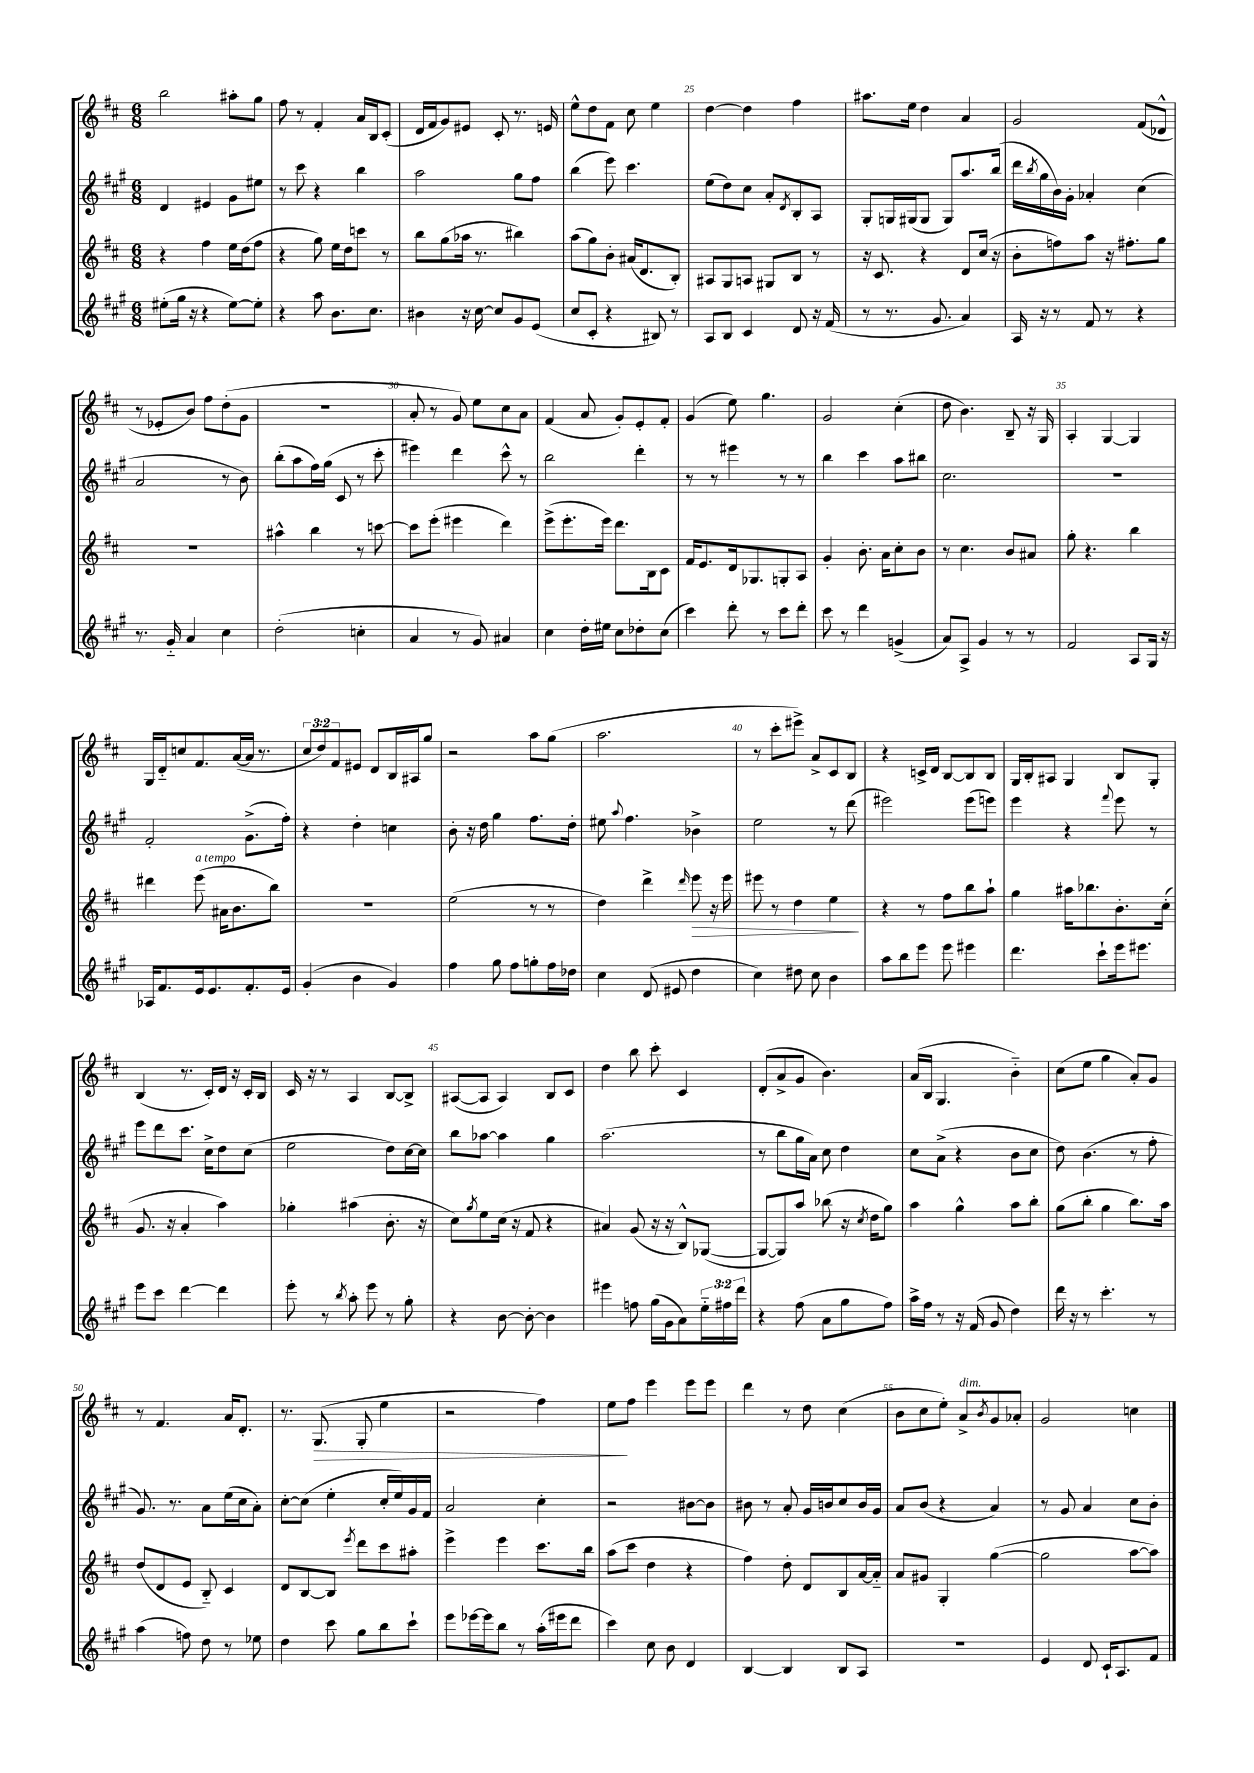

**kern	**kern	**dynam	**kern	**kern	**dynam
*part4	*part3	*part3	*part2	*part1	*part1
*staff4	*staff3	*staff3	*staff2	*staff1	*staff1
*clefG2	*clefG2	*	*clefG2	*clefG2	*
*k[f#c#g#]	*k[f#c#]	*	*k[f#c#g#]	*k[f#c#]	*
*M6/8	*M6/8	*	*M6/8	*M6/8	*
=21	=21	=21	=21	=21	=21
(8ee#X'\L	4r	.	4d/	2bb\	.
16gg#\Jk	.	.	.	.	.
16r	.	.	.	.	.
4r	4ff#\	.	4e#X/	.	.
[8ee#\L)	16ee\LL	.	8g#\L	8aa#X'\L	.
.	(16dd\J	.	.	.	.
8ee#'\J]	8ff#\J	.	8ee#X\J	8gg\J	.
=22	=22	=22	=22	=22	=22
4r	4r	.	8r	8ff#\	.
.	.	.	8ccc#\	8r	.
8aa\	8gg\)	.	4r	4f#'/	.
8.b\L	16ee\LL	.	.	.	.
.	16dd\J	.	.	.	.
.	8cccn\J	.	4bb\	16a/LL	.
8.cc#\J	.	.	.	16B/J	.
.	8r	.	.	(8c#'/J	.
=23	=23	=23	=23	=23	=23
4b#X\	8bb\L	.	2aa\	16d/LL	.
.	.	.	.	16f#/J	.
.	(8gg\	.	.	8g/)	.
16r	16aa-X\Jk	.	.	8e#X/J	.
[16cc#\	8.r	.	.	.	.
8cc#/L]	.	.	.	8c#'/	.
8g#/	4bb#X\)	.	8gg#\L	8.r	.
(8e/J	.	.	8ff#\J	.	.
.	.	.	.	16en/	.
=24	=24	=24	=24	=24	=24
8cc#/L	(8aa\L	.	(4bb\	8ee^^\L	.
8c#'/J	8gg\)	.	.	8dd\	.
4r	8b'\J	.	8eee\)	8f#\J	.
.	(16a#X/KL	.	4.ccc#\	8cc#\	.
.	8.d/	.	.	.	.
8B#X/)	.	.	.	4ee\	.
8r	8B'/J)	.	.	.	.
=25	=25	=25	=25	=25	=25
8A/L	8A#X/L	.	(8ee\L	[4dd\	.
8B/J	8G/	.	8dd\)	.	.
4c#/	8An/J	.	8cc#\J	4dd\]	.
.	8G#X/L	.	8a'/L	.	.
.	.	.	8qd/	.	.
8d/	8B/J	.	8B'/	4ff#\	.
16r	8r	.	8A/J	.	.
(16f#/	.	.	.	.	.
=26	=26	=26	=26	=26	=26
8r	16r	.	8G#'/L	8.aa#X\L	.
.	8.c#/	.	.	.	.
8.r	.	.	16Gn/L	.	.
.	.	.	(16G#X/J	16ee\Jk	.
.	4r	.	8G#/J	4dd\	.
8.g#/	.	.	.	.	.
.	.	.	8G#/L)	.	.
4a/)	8d/L	.	8.aa/	4a/	.
.	(16cc#/Jk	.	.	.	.
.	16r	.	(16bb/Jk	.	.
=27	=27	=27	=27	=27	=27
16A/	8b'\L	.	16ddd\LL	2g/	.
.	.	.	8qbb/	.	.
16r	.	.	16gg#\	.	.
8r	8ffn\)	.	16b\)	.	.
.	.	.	16g#'\JJ	.	.
8f#/	8aa\J	.	4a-X'/	.	.
8r	16r	.	.	.	.
.	8.ff#X'\L	.	.	.	.
4r	.	.	(4cc#\	(8f#/L	.
.	8gg\J	.	.	8d-X^^/J	.
!!LO:LB:g=z
=28	=28	=28	=28	=28	=28
8.r	2.r	.	2a/	8r	.
.	.	.	.	8e-X'/L	.
16g#/	.	.	.	.	.
4a/	.	.	.	8b/J)	.
.	.	.	.	8ff#\L	.
4cc#\	.	.	8r	(8dd'\	.
.	.	.	8b\)	8g\J	.
=29	=29	=29	=29	=29	=29
(2dd'\	4aa#X^^\	.	(8bb'\L	2.r	.
.	.	.	8aa\	.	.
.	4bb\	.	16ff#\L)	.	.
.	.	.	(16gg#\JJ	.	.
.	.	.	8c#/	.	.
4ccn'\	8r	.	8r	.	.
.	[8cccn\	.	8ccc#'\	.	.
=30	=30	=30	=30	=30	=30
4a/	8ccc\L]	.	4eee#X\)	8a'/	.
.	(8eee'\J	.	.	8r	.
8r	4eee#X\	.	4ddd\	8g/)	.
8g#/)	.	.	.	8ee\L	.
4a#X/	4ddd\)	.	8ccc#^^\	8cc#\	.
.	.	.	8r	8a\J	.
=31	=31	=31	=31	=31	=31
4cc#\	(8eee^\L	.	2bb\	(4f#/	.
.	8.eee'\	.	.	.	.
16dd'\LL	.	.	.	8a/	.
16ee#X\JJ	16eee\Jk)	.	.	.	.
8cc#\L	8.ddd\L	.	.	8g'/L)	.
8dd-X'\	.	.	4ddd'\	8e'/	.
.	16B\k	.	.	.	.
(8cc#\J	8c#\J	.	.	8f#'/J	.
=32	=32	=32	=32	=32	=32
4ccc#\)	16f#/KL	.	8r	(4g/	.
.	8.e/	.	.	.	.
.	.	.	8r	.	.
8ddd'\	16d/k	.	4eee#X\	8ee\)	.
.	8.G-X/	.	.	.	.
8r	.	.	.	4.gg\	.
8ccc#\L	8Gn'/	.	8r	.	.
8ddd'\J	8A/J	.	8r	.	.
=33	=33	=33	=33	=33	=33
8ccc#\	4g'/	.	4bb\	2g/	.
8r	.	.	.	.	.
4ddd\	8.b'\	.	4ccc#\	.	.
.	16a\KL	.	.	.	.
(4gn^/	8cc#'\	.	8aa\L	(4cc#'\	.
.	8b\J	.	8bb#X\J	.	.
=34	=34	=34	=34	=34	=34
8a/L)	8r	.	2.cc#\	8dd\	.
8A^/J	4.cc#\	.	.	4.b\)	.
4g#/	.	.	.	.	.
8r	8b/L	.	.	8B~/	.
8r	8a#X/J	.	.	16r	.
.	.	.	.	16G/	.
=35	=35	=35	=35	=35	=35
2f#/	8gg'\	.	2.r	4A'/	.
.	4.r	.	.	.	.
.	.	.	.	[4G/	.
8A/L	4bb\	.	.	4G/]	.
16G#/Jk	.	.	.	.	.
16r	.	.	.	.	.
!!LO:LB:g=z
=36	=36	=36	=36	=36	=36
16A-X/KL	4ddd#X\	.	2f#'/	16G/LL	.
8.f#/	.	.	.	16d/J	.
.	.	.	.	8ccn/	.
!	!LO:TX:a:i:t=a tempo	!	!	!	!
16e/k	(8eee\	.	.	8.f#/	.
8.e/	.	.	.	.	.
.	16a#X\KL	.	.	.	.
.	8.b\	.	.	([16a/L	.
8.f#'/	.	.	(8.g#^\L	16a/JJ]	.
.	.	.	.	8.r	.
.	8bb\J)	.	.	.	.
16e/Jk	.	.	16ff#'\Jk)	.	.
=37	=37	=37	=37	=37	=37
(4g#'/	2.r	.	4r	12cc#/L	.
.	.	.	.	12dd/)	.
.	.	.	.	12f#/	.
4b\	.	.	4dd'\	8e#X/J	.
.	.	.	.	8d/L	.
4g#/)	.	.	4ccn\	16B/L	.
.	.	.	.	16A#X/J	.
.	.	.	.	8gg/J	.
=38	=38	=38	=38	=38	=38
4ff#\	(2ee\	.	8b'\	2r	.
.	.	.	16r	.	.
.	.	.	16dd\	.	.
8gg#\	.	.	4gg#\	.	.
8ff#\L	.	.	.	.	.
8ggn'\	8r	.	8.ff#\L	8aa\L	.
16ff#\L	8r	.	.	(8gg\J	.
16dd-X\JJ	.	.	16dd'\Jk	.	.
=39	=39	=39	=39	=39	=39
4cc#\	4dd\)	.	8ee#X\	2.aa\	.
.	.	.	8qqaa/	.	.
.	.	.	4.ff#\	.	.
(8d/	4ddd^\	.	.	.	.
8e#X/	.	.	.	.	.
.	16qqddd/	.	.	.	.
!	!	!LO:HP:b	!	!	!
4dd\	8eee\	>	4b-X^\	.	.
.	16r	.	.	.	.
.	16eee\	.	.	.	.
=40	=40	=40	=40	=40	=40
4cc#\)	8eee#X\	.	2ee\	8r	.
.	8r	.	.	8ccc#'\L	.
8dd#X\	4dd\	.	.	8eee#X^\J)	.
8cc#\	.	.	.	8a^/L	.
4b\	4ee\	.	8r	8c#/	.
.	.	.	(8ddd\	8B/J	.
.	.	]	.	.	.
=41	=41	=41	=41	=41	=41
8aa\L	4r	.	2eee#X\)	4r	.
8bb\	.	.	.	.	.
8eee\J	8r	.	.	16cn^/LL	.
.	.	.	.	16d/JJ	.
8eee\	8ff#\L	.	.	[8B/L	.
4eee#X\	8bb\	.	(8eee#\L	8B/]	.
.	8aa`\J	.	8eeen\J)	8B/J	.
=42	=42	=42	=42	=42	=42
4.ddd\	4gg\	.	4eee\	16G/LL	.
.	.	.	.	16B'/J	.
.	.	.	.	8A#X/J	.
.	16aa#X\KL	.	4r	4G/	.
.	8.bb-X\	.	.	.	.
8ccc#`\L	.	.	.	.	.
.	.	.	8qqfff#/	.	.
16eee\k	8.b'\	.	8eee\	8B/L	.
8.eee#X\J	.	.	.	.	.
.	.	.	8r	8G'/J	.
.	(16cc#'\Jk	.	.	.	.
!!LO:LB:g=z
=43	=43	=43	=43	=43	=43
8eee\L	8.g/	.	8eee\L	(4B/	.
8ccc#\J	.	.	8ddd\	.	.
.	16r	.	.	.	.
[4ddd\	4a'/	.	8.ccc#\J	8.r	.
.	.	.	16cc#^\KL	16c#'/LL)	.
4ddd\]	4aa\)	.	8dd\	16d/JJ	.
.	.	.	.	16r	.
.	.	.	(8cc#\J	16c#'/LL	.
.	.	.	.	16B/JJ	.
=44	=44	=44	=44	=44	=44
8eee'\	4gg-X'\	.	2ee\	16c#/	.
.	.	.	.	16r	.
8r	.	.	.	8r	.
8qbb/	.	.	.	.	.
8aa'\	(4aa#X\	.	.	4A/	.
8eee\	.	.	.	.	.
8r	8.b'\	.	8dd\L)	[8B/L	.
8gg#'\	.	.	[16cc#\L	8B^/J]	.
.	16r	.	16cc#\JJ]	.	.
=45	=45	=45	=45	=45	=45
4r	8cc#\L)	.	8bb\L	([8A#X/L	.
.	8qgg/	.	.	.	.
.	8ee\	.	[8aa-X\J	8A#/J]	.
[8b\	(16cc#\Jk	.	4aa-\]	4A#/)	.
.	16r	.	.	.	.
8b'\_	8f#/	.	.	.	.
4b\]	4r	.	4gg#\	8B/L	.
.	.	.	.	8c#/J	.
=46	=46	=46	=46	=46	=46
4eee#X\	4a#X/)	.	(2.aa\	4dd\	.
8ffn\	(8g/	.	.	8bb\	.
(16gg#\LL	16r	.	.	8ccc#'\	.
16g#\J	16r	.	.	.	.
8a\)	8B^^/L)	.	.	4c#/	.
24ee\L	([8G-X/J	.	.	.	.
24ff#X\	.	.	.	.	.
24ddd\JJ	.	.	.	.	.
=47	=47	=47	=47	=47	=47
4r	8G-/L_	.	8r	(8d'/L	.
.	8G-/])	.	8bb\L	8a^/	.
(8ff#\	8aa/J	.	16gg#\L	8g/J	.
.	.	.	16a\JJ)	.	.
8a\L	(8bb-X\	.	8cc#\	4.b\)	.
8gg#\	16r	.	4dd\	.	.
.	8qcc#/	.	.	.	.
.	16dd\KL	.	.	.	.
8ff#\J)	8gg\J)	.	.	.	.
=48	=48	=48	=48	=48	=48
16aa^\LL	4aa\	.	8cc#\L	(16a/LL	.
16ff#\JJ	.	.	.	16B/JJ	.
8r	.	.	(8a^\J	4.G/	.
16r	4gg^^\	.	4r	.	.
(16f#/	.	.	.	.	.
8g#/	.	.	.	.	.
4dd\)	8aa\L	.	8b\L	4b\)	.
.	8bb'\J	.	8cc#\J	.	.
=49	=49	=49	=49	=49	=49
16ddd\	(8gg\L	.	8dd\)	(8cc#\L	.
16r	.	.	.	.	.
8r	8bb'\J	.	(4.b\	8ee\J	.
4.ccc#'\	4gg\	.	.	4gg\	.
.	8.bb\L)	.	8r	8a'/L)	.
8r	.	.	8ff#'\	8g/J	.
.	16aa\Jk	.	.	.	.
!!LO:LB:g=z
=50	=50	=50	=50	=50	=50
(4aa\	(8dd/L	.	8.g#/)	8r	.
.	8d/	.	.	4.f#/	.
.	.	.	8.r	.	.
8ffn\)	8e/J	.	.	.	.
8dd\	8B/)	.	8a\L	.	.
8r	4c#/	.	(16ee\L	16a/KL	.
.	.	.	16cc#\J	8.d'/J	.
8ee-X\	.	.	8a'\J)	.	.
=51	=51	=51	=51	=51	=51
4dd\	8d/L	.	[8cc#'\L	8.r	.
.	[8B/	.	(8cc#\J]	.	.
!	!	!	!	!	!LO:HP:b
.	.	.	.	(8.G/	>
8ccc#\	8B/J]	.	4ee'\	.	.
.	8qeee/	.	.	.	.
8gg#\L	8ddd\L	.	.	8G'/	.
8bb\	8ccc#\	.	16cc#'/LL	4ee\	.
.	.	.	16ee/)	.	.
8ccc#`\J	8aa#X'\J	.	16g#/	.	.
.	.	.	16f#/JJ	.	.
=52	=52	=52	=52	=52	=52
8eee\L	4eee^\	.	2a/	2r	.
[16eee-X\L	.	.	.	.	.
16eee-\J]	.	.	.	.	.
8bb\J	4eee\	.	.	.	.
8r	.	.	.	.	.
(16aa'\LL	8.ccc#\L	.	4cc#'\	4ff#\)	.
16eee#X\J	.	.	.	.	.
8ddd\J	.	.	.	.	.
.	16bb\Jk	.	.	.	.
=53	=53	=53	=53	=53	=53
4ccc#\)	(8aa\L	.	2r	8ee\L	.
.	8ccc#\J	.	.	8ff#\J	]
8cc#\	4dd\	.	.	4eee\	.
8b\	.	.	.	.	.
4d/	4r	.	[8b#X\L	8eee\L	.
.	.	.	8b#\J]	8eee\J	.
=54	=54	=54	=54	=54	=54
[4B/	4ff#\)	.	8b#X\	4ddd\	.
.	.	.	8r	.	.
4B/]	8dd'\	.	8a'/	8r	.
.	8d/L	.	16g#/LL	8dd\	.
.	.	.	16bn/J	.	.
8B/L	8B/	.	8cc#/	(4cc#\	.
8A/J	[16a/L	.	16b/L	.	.
.	16a/JJ]	.	16g#/JJ	.	.
=55	=55	=55	=55	=55	=55
2.r	8a/L	.	8a/L	8b\L	.
.	8g#X/J	.	(8b/J	8cc#\	.
.	4G'/	.	4r	8ee'\J)	.
!	!	!	!	!LO:TX:a:i:t=dim.	!
.	.	.	.	8a^/L	.
.	.	.	.	8qb/	.
.	([4gg\	.	4a/)	8g/	.
.	.	.	.	8a-X'/J	.
=56	=56	=56	=56	=56	=56
4e/	2gg\]	.	8r	2g/	.
.	.	.	8g#/	.	.
8d/	.	.	4a/	.	.
16c#`/KL	.	.	.	.	.
8.A/	.	.	.	.	.
.	[8aa\L	.	8cc#\L	4ccn\	.
8f#/J	8aa\J])	.	8b'\J	.	.
==	==	==	==	==	==
*-	*-	*-	*-	*-	*-
